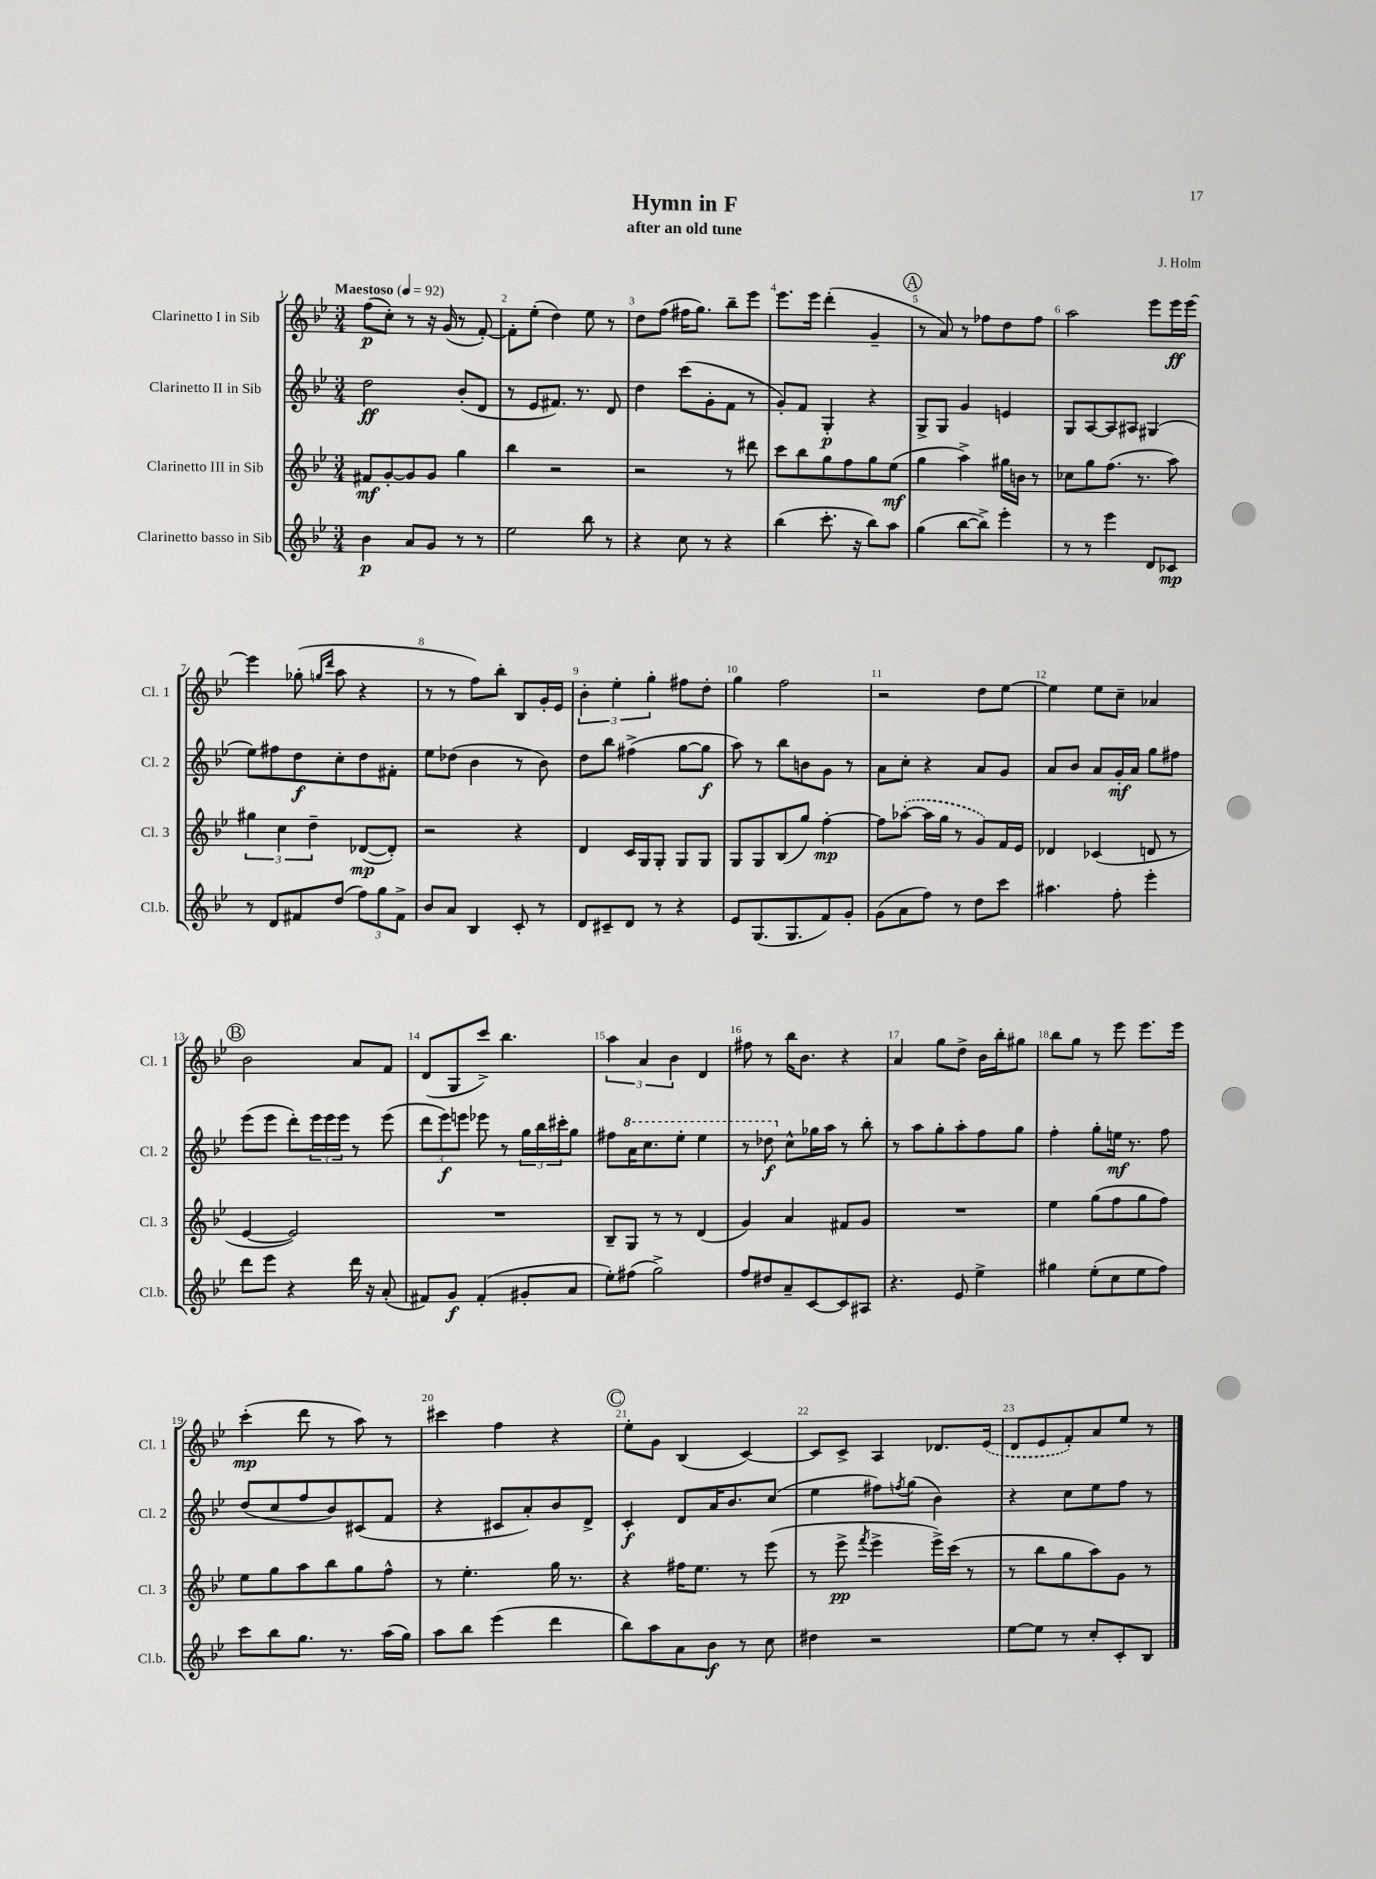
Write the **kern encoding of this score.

**kern	**kern	**kern	**kern
*staff4	*staff3	*staff2	*staff1
*clefG2	*clefG2	*clefG2	*clefG2
*k[b-e-]	*k[b-e-]	*k[b-e-]	*k[b-e-]
*M3/4	*M3/4	*M3/4	*M3/4
*MM92	*MM92	*MM92	*MM92
4b-\	8f#/L	2dd\	(8ff\L
.	[8g'/	.	8cc'\J)
8a/L	8g/]	.	8r
8g/J	8g/J	.	16r
.	.	.	(16g/
8r	4gg\	(8b-'/L	8r
8r	.	8d/J	[8f'/)
=	=	=	=
2ee-\	4bb-\	8r	8f'\]L
.	.	8e-/L	(8ee-'\J
.	2r	8.f#/J)	4dd\)
.	.	8.r	.
8bb-\	.	.	8ee-\
8r	.	8d/	8r
=	=	=	=
4r	2r	4dd\	8dd\L
.	.	.	(8ff\J
8cc\	.	(8ccc\L	16ff#\LK
.	.	.	8.gg\J)
8r	.	8g'\	.
4r	8r	8f\J	8bb-~\L
.	8ddd#\	8r	8eee-\J
=	=	=	=
(4bb-\	8ccc\L	8g'/L)	8.eee-\L
.	8bb-\	8f/J	.
.	.	.	16eee-\Jk
8.ccc'\	8gg\	4G'/	(4ddd'\
.	8ff\	.	.
16r	.	.	.
8bb-\L)	8gg\	4r	4g~/
8aa\J	(8ee-\J	.	.
=	=	=	=
(4gg\	4gg\	8G^/L	8r
.	.	8G/J	8a/)
[8bb-\L	4aa^\)	4g/	8r
8bb-^\]J)	.	.	8ff-\L
4eee-'\	16gg#\LL	4e/	8dd\
.	16b\JJ	.	.
.	8r	.	8ff-\J
=	=	=	=
8r	8cc-\L	8G/L	2aa\
8r	8gg\	[8A/	.
4eee-\	(8.ff\J	8A/]	.
.	.	8A#/J	.
.	8.r	.	.
8d/L	.	(4G#/	8eee-\L
8c-/J	8aa\)	.	16eee-\L
.	.	.	[16eee-\JJ
=	=	=	=
8r	6gg#\	8ee-\L)	4eee-\]
8d/L	.	8ff#\	.
.	6cc\	.	.
8f#/	.	8dd\	(8gg-'\
.	6dd~\	.	.
.	.	.	16qqgg/LL
.	.	.	16qqddd/JJ
(8dd/J	.	8cc'\	8aa\
12ff\L)	([8d-/L	8dd\	4r
12gg\	.	.	.
.	8d-'/]J)	8f#'\J	.
12f#^\J	.	.	.
=	=	=	=
8b-/L	2r	8ee-\L	8r
8a/J	.	(8dd-\J	8r
4B-/	.	4b-\	8ff\L)
.	.	.	8bb-'\J
8c'/	4r	8r	8B-/L
8r	.	8b-\)	16g'/L
.	.	.	16e-/JJ
=	=	=	=
8d/L	4d/	8dd\L	6b-'\
8c#~/	.	8bb-\J	.
.	.	.	6ee-'\
8d/J	16c/LL	(4ff#^\	.
.	16G/J	.	.
.	.	.	6gg'\
8r	8G'/J	.	.
4r	8G/L	[8gg\L	8ff#\L
.	8G/J	8gg\]J	8dd'\J
=	=	=	=
8e-/L	8G/L	8aa\)	4gg\
(8.G/	8G/	8r	.
.	(8B-/	8bb-\L	2ff\
8.G/	.	.	.
.	8gg/J)	8b\	.
8f/)	[4ff'\	8g\J	.
8g'/J	.	8r	.
=	=	=	=
(8g\L	8ff\]L	8a\L	2r
8a\	([8aa-'\J	8cc'\J	.
8ff\J)	16aa-\]LL	4r	.
.	16gg\JJ	.	.
8r	8r	.	.
8dd\L	8g/L)	8a/L	8dd\L
8ccc\J	16f/L	8g/J	[8ee-\J
.	16e-/JJ	.	.
=	=	=	=
4.aa#\	4d-/	8a/L	4ee-\]
.	.	8b-/J	.
.	(4c-/	8a/L	8ee-\L
8ff'\	.	16g'/L	8cc~\J
.	.	16a/JJ	.
4eee-'\	8d/	8gg\L	4a-/
.	8r	8ff#\J	.
=	=	=	=
8ddd\L	[4e-/	(8eee-\L	2b-\
8eee-\J	.	8eee-\J	.
4r	2e-/])	8ddd'\L)	.
.	.	24eee-\L	.
.	.	24eee-\	.
.	.	24eee-\JJ	.
16ddd\	.	8r	8a/L
16r	.	.	.
(8a'/	.	(8eee-\	8f/J
=	=	=	=
8f#/L)	2.r	12ddd\L	(8d/L
.	.	12eee-\)	.
8g/J	.	.	8G/
.	.	12eee\J	.
(4f#'/	.	8eee-\	8ccc^/J)
.	.	8r	4.bb-\
8g#'/L	.	24gg\LL	.
.	.	24bb-\	.
.	.	24ccc#'\J	.
8a/J	.	8gg\J	.
=	=	=	=
8ee-'\L)	8B-~/L	8ff#\L	6aa\
(8ff#\J	8G/J	16aa\K	.
.	.	.	6a/
.	.	8.ccc\	.
2gg^\)	8r	.	.
.	.	.	6b-\
.	8r	8eee-'\J	.
.	(4d/	4eee-\	4d/
=	=	=	=
8ff/L	4g/)	8r	8ff#\
8dd#/	.	8ddd-\	8r
8a~/	4a/	8cc^^\L	16bb-\LK
.	.	.	8.b-\J
[8c/	.	16gg-\L	.
.	.	16aa\JJ	.
8c/]	8f#/L	8r	4r
8A#/J	8g/J	8bb-'\	.
=	=	=	=
4.r	2.r	8r	4a/
.	.	8aa\L	.
.	.	8gg'\	8gg\L
8e-/	.	8aa'\	8dd^\J
4ee-^\	.	8ff\	16b-\LL
.	.	.	16bb-'\J
.	.	8gg\J	8gg#\J
=	=	=	=
4gg#\	4ee-\	4ff'\	8bb-\L
.	.	.	8gg\J
(8ee-'\L	(8gg\L	8gg'\L	8r
8cc\	8ff\	16ee\Jk	8eee-\
.	.	8.r	.
8ee-\	8gg\	.	8.eee-\L
8ff\J)	8ff\J)	8ff\	.
.	.	.	16eee-\Jk
=	=	=	=
8ccc\L	8ee-\L	(8dd/L	(4ccc'\
8bb-\	8gg\	8cc/	.
8.gg\J	8aa\	8ff/	8ddd\
.	8bb-\	8b-/)	8r
8.r	.	.	.
.	8gg\	(8c#/	8aa\)
(16aa\LL	8ff^^\J	8f/J	8r
16gg\JJ)	.	.	.
=	=	=	=
8aa\L	8r	4r	4ccc#\
8bb-\J	4.ee-'\	.	.
(4eee-\	.	8c#/L	4ff\
.	.	8a'/)	.
4ddd\	16gg\	8b-/	4r
.	8.r	.	.
.	.	8d^/J	.
=	=	=	=
8bb-\L)	4r	4c'/	8ee-'\L
8aa\	.	.	8g\J
8a\	16ff#\LK	8d/L	(4B-/
.	8.ee-\J	.	.
8b-\J	.	16a/K	.
.	.	8.b-/	.
8r	8r	.	[4c/)
8cc\	(8eee-\	(8cc/J	.
=	=	=	=
4dd#\	8r	4ee-\	8c/]L
.	8eee-^\	.	8c^/J
.	8qfff/	.	.
2r	4eee-^\	8ff#\L)	4A/
.	.	8qff/	.
.	.	(8gg\J	.
.	16eee-^\LL)	4b-\)	8.d-/L
.	(16ccc\JJ	.	.
.	8r	.	.
.	.	.	(16e-/Jk
=	=	=	=
[8ee-\L	8r	4r	8d/L
8ee-\]J	8bb-\L	.	8e-/
8r	8gg\	8cc\L	8f'/)
8cc'/L	8aa\)	8ee-\	8a/
8c'/	8g\J	8ff\J	8ee-/J
8B-/J	8r	8r	8r
==	==	==	==
*-	*-	*-	*-
